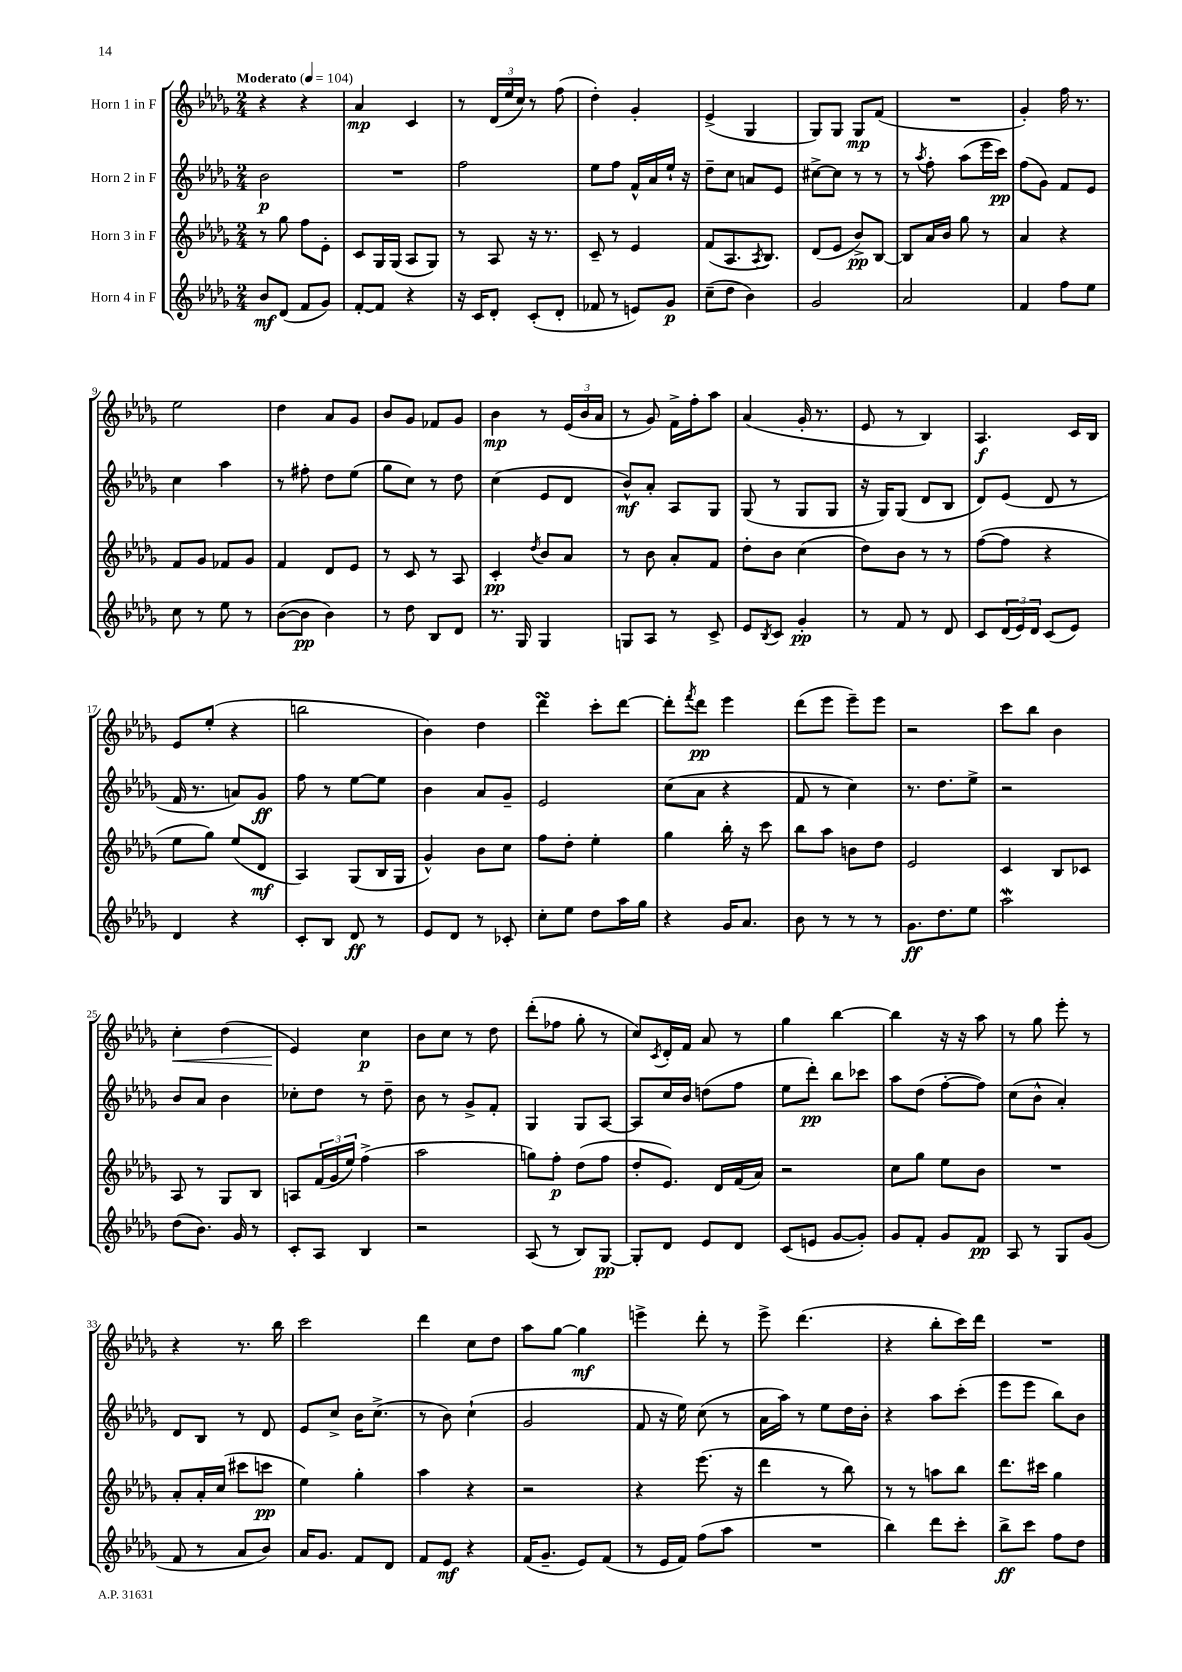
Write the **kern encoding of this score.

**kern	**dynam	**kern	**dynam	**kern	**dynam	**kern	**dynam
*part4	*part4	*part3	*part3	*part2	*part2	*part1	*part1
*staff4	*staff4	*staff3	*staff3	*staff2	*staff2	*staff1	*staff1
*I"Horn 4 in F	*	*I"Horn 3 in F	*	*I"Horn 2 in F	*	*I"Horn 1 in F	*
*clefG2	*	*clefG2	*	*clefG2	*	*clefG2	*
*k[b-e-a-d-g-]	*	*k[b-e-a-d-g-]	*	*k[b-e-a-d-g-]	*	*k[b-e-a-d-g-]	*
*M2/4	*	*M2/4	*	*M2/4	*	*M2/4	*
*MM104	*	*MM104	*	*MM104	*	*MM104	*
=1	=1	=1	=1	=1	=1	=1	=1
!	!	!	!	!	!	!LO:TX:a:B:t=Moderato	!
8b-/L	mf	8r	.	2b-\	p	4r	.
(8d-/J	.	8gg-\	.	.	.	.	.
8f/L	.	8ff\L	.	.	.	4r	.
8g-/J)	.	8e-'\J	.	.	.	.	.
=2	=2	=2	=2	=2	=2	=2	=2
[8f'/L	.	8c/L	.	2r	.	4a-/	mp
8f/J]	.	16G-/L	.	.	.	.	.
.	.	(16G-/JJ	.	.	.	.	.
4r	.	8A-/L	.	.	.	4c/	.
.	.	8G-/J)	.	.	.	.	.
=3	=3	=3	=3	=3	=3	=3	=3
16r	.	8r	.	2ff\	.	8r	.
16c/KL	.	.	.	.	.	.	.
8d-'/J	.	8A-/	.	.	.	(24d-/LL	.
.	.	.	.	.	.	24ee-/	.
.	.	.	.	.	.	24cc/JJ)	.
(8c'/L	.	16r	.	.	.	8r	.
.	.	8.r	.	.	.	.	.
8d-'/J	.	.	.	.	.	(8ff\	.
=4	=4	=4	=4	=4	=4	=4	=4
8f-X/	.	8c~/	.	8ee-\L	.	4dd-'\)	.
8r	.	8r	.	8ff\J	.	.	.
8en/L)	.	4e-/	.	16f^^/LL	.	4g-'/	.
.	.	.	.	16a-/	.	.	.
8g-/J	p	.	.	16ee-`/JJ	.	.	.
.	.	.	.	16r	.	.	.
=5	=5	=5	=5	=5	=5	=5	=5
(8cc~\L	.	(8f/L	.	8dd-~\L	.	(4e-^/	.
8dd-\J	.	8.A-/	.	8cc\J	.	.	.
4b-\)	.	.	.	8an/L	.	4G-/	.
.	.	8qA-/	.	.	.	.	.
.	.	8.B-/J)	.	.	.	.	.
.	.	.	.	8e-/J	.	.	.
=6	=6	=6	=6	=6	=6	=6	=6
2g-/	.	(8d-/L	.	[8cc#X^\L	.	8G-/L)	.
.	.	8e-/J	.	8cc#\J]	.	8G-/J	.
.	.	8b-^/L)	pp	8r	.	8G-/L	mp
.	.	[8B-/J	.	8r	.	(8f/J	.
=7	=7	=7	=7	=7	=7	=7	=7
2a-/	.	8B-/L]	.	8r	.	2r	.
.	.	.	.	8qaa-/	.	.	.
.	.	16a-/L	.	8ff'\	.	.	.
.	.	16b-/JJ	.	.	.	.	.
.	.	8gg-\	.	(8aa-\L	.	.	.
.	.	8r	.	16eee-\L	.	.	.
.	.	.	.	16ccc\JJ)	pp	.	.
=8	=8	=8	=8	=8	=8	=8	=8
4f/	.	4a-/	.	(8ff\L	.	4g-'/)	.
.	.	.	.	8g-\J)	.	.	.
8ff\L	.	4r	.	8f/L	.	16ff\	.
.	.	.	.	.	.	8.r	.
8ee-\J	.	.	.	8e-/J	.	.	.
!!LO:LB:g=z
=9	=9	=9	=9	=9	=9	=9	=9
8cc\	.	8f/L	.	4cc\	.	2ee-\	.
8r	.	8g-/J	.	.	.	.	.
8ee-\	.	8f-X/L	.	4aa-\	.	.	.
8r	.	8g-/J	.	.	.	.	.
=10	=10	=10	=10	=10	=10	=10	=10
([8b-\L	.	4f/	.	8r	.	4dd-\	.
8b-\J]	pp	.	.	8ff#X'\	.	.	.
4b-\)	.	8d-/L	.	8dd-\L	.	8a-/L	.
.	.	8e-/J	.	(8ee-\J	.	8g-/J	.
=11	=11	=11	=11	=11	=11	=11	=11
8r	.	8r	.	8gg-\L	.	8b-/L	.
8dd-\	.	8c/	.	8cc\J)	.	8g-/J	.
8B-/L	.	8r	.	8r	.	8f-X/L	.
8d-/J	.	8A-/	.	8dd-\	.	8g-/J	.
=12	=12	=12	=12	=12	=12	=12	=12
8.r	.	4c'/	pp	(4cc\	.	4b-\	mp
16G-/	.	.	.	.	.	.	.
.	.	8qdd-/	.	.	.	.	.
4G-/	.	8b-/L	.	8e-/L	.	8r	.
.	.	8a-/J	.	8d-/J	.	(24e-/LL	.
.	.	.	.	.	.	24b-/	.
.	.	.	.	.	.	24a-/JJ	.
=13	=13	=13	=13	=13	=13	=13	=13
8Gn/L	.	8r	.	8b-^^/L)	mf	8r	.
8A-/J	.	8b-\	.	8a-'/J	.	8g-/)	.
8r	.	8a-'/L	.	8A-/L	.	16f^\LL	.
.	.	.	.	.	.	16ff'\J	.
8c^/	.	8f/J	.	8G-/J	.	8aa-\J	.
=14	=14	=14	=14	=14	=14	=14	=14
8e-/L	.	8dd-'\L	.	(8G-/	.	(4a-/	.
8qB-/	.	.	.	.	.	.	.
8c/J	.	8b-\J	.	8r	.	.	.
4g-'/	pp	(4cc\	.	8G-/L	.	16g-'/	.
.	.	.	.	.	.	8.r	.
.	.	.	.	8G-/J	.	.	.
=15	=15	=15	=15	=15	=15	=15	=15
8r	.	8dd-\L)	.	16r	.	8e-/	.
.	.	.	.	16G-/KL)	.	.	.
8f/	.	8b-\J	.	(8G-/J	.	8r	.
8r	.	8r	.	8d-/L	.	4B-/)	.
8d-/	.	8r	.	8B-/J	.	.	.
=16	=16	=16	=16	=16	=16	=16	=16
8c/L	.	([8ff\L	.	8d-/L)	.	4.A-/	f
(24d-/L	.	8ff\J]	.	(8e-/J	.	.	.
24e-/)	.	.	.	.	.	.	.
24d-/JJ	.	.	.	.	.	.	.
(8c/L	.	4r	.	8d-/	.	.	.
8e-/J)	.	.	.	8r	.	16c/LL	.
.	.	.	.	.	.	16B-/JJ	.
!!LO:LB:g=z
=17	=17	=17	=17	=17	=17	=17	=17
4d-/	.	8ee-\L	.	16f/	.	8e-/L	.
.	.	.	.	8.r	.	.	.
.	.	8gg-\J)	.	.	.	(8ee-'/J	.
4r	.	(8ee-/L	.	8an/L)	.	4r	.
.	.	8d-/J	mf	8g-/J	ff	.	.
=18	=18	=18	=18	=18	=18	=18	=18
8c'/L	.	4A-/)	.	8ff\	.	2bbn\	.
8B-/J	.	.	.	8r	.	.	.
8d-/	ff	(8G-/L	.	[8ee-\L	.	.	.
8r	.	16B-/L	.	8ee-\J]	.	.	.
.	.	16G-/JJ	.	.	.	.	.
=19	=19	=19	=19	=19	=19	=19	=19
8e-/L	.	4g-^^/)	.	4b-\	.	4b-\)	.
8d-/J	.	.	.	.	.	.	.
8r	.	8b-\L	.	8a-/L	.	4dd-\	.
8c-X'/	.	8cc\J	.	8g-~/J	.	.	.
=20	=20	=20	=20	=20	=20	=20	=20
8cc'\L	.	8ff\L	.	2e-/	.	4ddd-sSSs\	.
8ee-\J	.	8dd-'\J	.	.	.	.	.
8dd-\L	.	4ee-'\	.	.	.	8ccc'\L	.
16aa-\L	.	.	.	.	.	[8ddd-\J	.
16gg-\JJ	.	.	.	.	.	.	.
=21	=21	=21	=21	=21	=21	=21	=21
4r	.	4gg-\	.	(8cc\L	.	8ddd-'\L]	.
.	.	.	.	.	.	8qfff/	.
.	.	.	.	8a-\J	.	8ddd-\J	pp
16g-/KL	.	16bb-'\	.	4r	.	4eee-\	.
8.a-/J	.	16r	.	.	.	.	.
.	.	8ccc\	.	.	.	.	.
=22	=22	=22	=22	=22	=22	=22	=22
8b-\	.	8bb-\L	.	8f/	.	(8ddd-\L	.
8r	.	8aa-\J	.	8r	.	8eee-\J	.
8r	.	8bn\L	.	4cc\)	.	8eee-~\L)	.
8r	.	8dd-\J	.	.	.	8eee-\J	.
=23	=23	=23	=23	=23	=23	=23	=23
8.g-\L	ff	2e-/	.	8.r	.	2r	.
8.dd-\	.	.	.	8.dd-\L	.	.	.
8ee-\J	.	.	.	8ee-^\J	.	.	.
=24	=24	=24	=24	=24	=24	=24	=24
2aa-W\	.	4c/	.	2r	.	8ccc\L	.
.	.	.	.	.	.	8bb-\J	.
.	.	8B-/L	.	.	.	4b-\	.
.	.	8c-X/J	.	.	.	.	.
!!LO:LB:g=z
=25	=25	=25	=25	=25	=25	=25	=25
!	!	!	!	!	!	!	!LO:HP:b
(8dd-\L	.	8A-/	.	8b-/L	.	4cc'\	<
8.b-\J)	.	8r	.	8a-/J	.	.	.
.	.	8G-/L	.	4b-\	.	(4dd-\	.
16g-/	.	.	.	.	.	.	.
8r	.	8B-/J	.	.	.	.	.
=26	=26	=26	=26	=26	=26	=26	=26
8c'/L	.	8An/L	.	8cc-X'\L	.	4e-/)	.
8A-/J	.	(24f/L	.	8dd-\J	.	.	.
.	.	24g-/	.	.	.	.	.
.	.	24ee-/JJ)	.	.	.	.	.
4B-/	.	(4ff^\	.	8r	.	4cc\	[ p
.	.	.	.	8dd-~\	.	.	.
=27	=27	=27	=27	=27	=27	=27	=27
2r	.	2aa-\	.	8b-\	.	8b-\L	.
.	.	.	.	8r	.	8cc\J	.
.	.	.	.	8g-^/L	.	8r	.
.	.	.	.	8f'/J	.	8dd-\	.
=28	=28	=28	=28	=28	=28	=28	=28
(8A-/	.	8ggn\L)	.	4G-/	.	(8ddd-'\L	.
8r	.	8ff'\J	p	.	.	8ff-X\J	.
8B-/L)	.	(8dd-\L	.	8G-/L	.	8gg-'\	.
[8G-/J	pp	8ff\J	.	[8A-/J	.	8r	.
=29	=29	=29	=29	=29	=29	=29	=29
8G-'/L]	.	8dd-'/L	.	8A-/L]	.	8cc/L)	.
.	.	.	.	.	.	8qc/	.
8d-/J	.	8.e-/J)	.	16cc/L	.	16d-'/L	.
.	.	.	.	16b-/JJ	.	16f/JJ	.
8e-/L	.	.	.	(8ddn\L	.	8a-/	.
.	.	16d-/LL	.	.	.	.	.
8d-/J	.	(16f/	.	8ff\J	.	8r	.
.	.	16a-/JJ)	.	.	.	.	.
=30	=30	=30	=30	=30	=30	=30	=30
(8c/L	.	2r	.	8ee-\L	.	4gg-\	.
8en/J	.	.	.	8ddd-'\J)	pp	.	.
[8g-/L	.	.	.	8bb-\L	.	[4bb-\	.
8g-'/J])	.	.	.	8ccc-X\J	.	.	.
=31	=31	=31	=31	=31	=31	=31	=31
8g-/L	.	8cc\L	.	8aa-\L	.	4bb-\]	.
8f'/J	.	8gg-\J	.	(8dd-\J	.	.	.
8g-/L	.	8ee-\L	.	[8ff'\L	.	16r	.
.	.	.	.	.	.	16r	.
8f/J	pp	8b-\J	.	8ff\J])	.	8aa-\	.
=32	=32	=32	=32	=32	=32	=32	=32
8A-/	.	2r	.	(8cc\L	.	8r	.
8r	.	.	.	8b-^^\J	.	8gg-\	.
8G-/L	.	.	.	4a-'/)	.	8eee-'\	.
(8g-/J	.	.	.	.	.	8r	.
!!LO:LB:g=z
=33	=33	=33	=33	=33	=33	=33	=33
8f/	.	8a-'/L	.	8d-/L	.	4r	.
8r	.	16a-'/L	.	8B-/J	.	.	.
.	.	(16cc/JJ	.	.	.	.	.
8a-/L	.	8ccc#X\L	.	8r	.	8.r	.
8b-/J)	.	8cccn\J	pp	8d-/	.	.	.
.	.	.	.	.	.	16bb-\	.
=34	=34	=34	=34	=34	=34	=34	=34
16a-/KL	.	4ee-\)	.	8e-/L	.	2ccc\	.
8.g-/J	.	.	.	.	.	.	.
.	.	.	.	8cc^/J	.	.	.
8f/L	.	4gg-'\	.	16b-\KL	.	.	.
.	.	.	.	(8.cc^\J	.	.	.
8d-/J	.	.	.	.	.	.	.
=35	=35	=35	=35	=35	=35	=35	=35
8f/L	.	4aa-\	.	8r	.	4ddd-\	.
8e-/J	mf	.	.	8b-\)	.	.	.
4r	.	4r	.	(4cc`\	.	8cc\L	.
.	.	.	.	.	.	8dd-\J	.
=36	=36	=36	=36	=36	=36	=36	=36
(16f/KL	.	2r	.	2g-/	.	8aa-\L	.
8.g-~/J	.	.	.	.	.	.	.
.	.	.	.	.	.	[8gg-\J	.
8e-/L)	.	.	.	.	.	4gg-\]	mf
(8f/J	.	.	.	.	.	.	.
=37	=37	=37	=37	=37	=37	=37	=37
8r	.	4r	.	8f/	.	4eeen^\	.
16e-/LL	.	.	.	16r	.	.	.
16f/JJ)	.	.	.	16ee-\)	.	.	.
(8ff\L	.	(8.eee-\	.	(8cc\	.	8ddd-'\	.
8aa-\J	.	.	.	8r	.	8r	.
.	.	16r	.	.	.	.	.
=38	=38	=38	=38	=38	=38	=38	=38
2r	.	4ddd-\	.	16a-\LL	.	8eee-^\	.
.	.	.	.	16aa-\JJ)	.	.	.
.	.	.	.	8r	.	(4.ddd-\	.
.	.	8r	.	8ee-\L	.	.	.
.	.	8bb-\)	.	16dd-\L	.	.	.
.	.	.	.	16b-'\JJ	.	.	.
=39	=39	=39	=39	=39	=39	=39	=39
4bb-\)	.	8r	.	4r	.	4r	.
.	.	8r	.	.	.	.	.
8ddd-\L	.	8aan\L	.	8aa-\L	.	8bb-'\L	.
8ccc'\J	.	8bb-\J	.	(8ccc'\J	.	16ccc\L)	.
.	.	.	.	.	.	16ddd-\JJ	.
=40	=40	=40	=40	=40	=40	=40	=40
8bb-^\L	ff	8.ddd-\L	.	8eee-\L	.	2r	.
8ccc\J	.	.	.	8eee-\J	.	.	.
.	.	16ccc#X\Jk	.	.	.	.	.
8ff\L	.	4gg-\	.	8bb-\L)	.	.	.
8dd-\J	.	.	.	8b-\J	.	.	.
==	==	==	==	==	==	==	==
*-	*-	*-	*-	*-	*-	*-	*-
